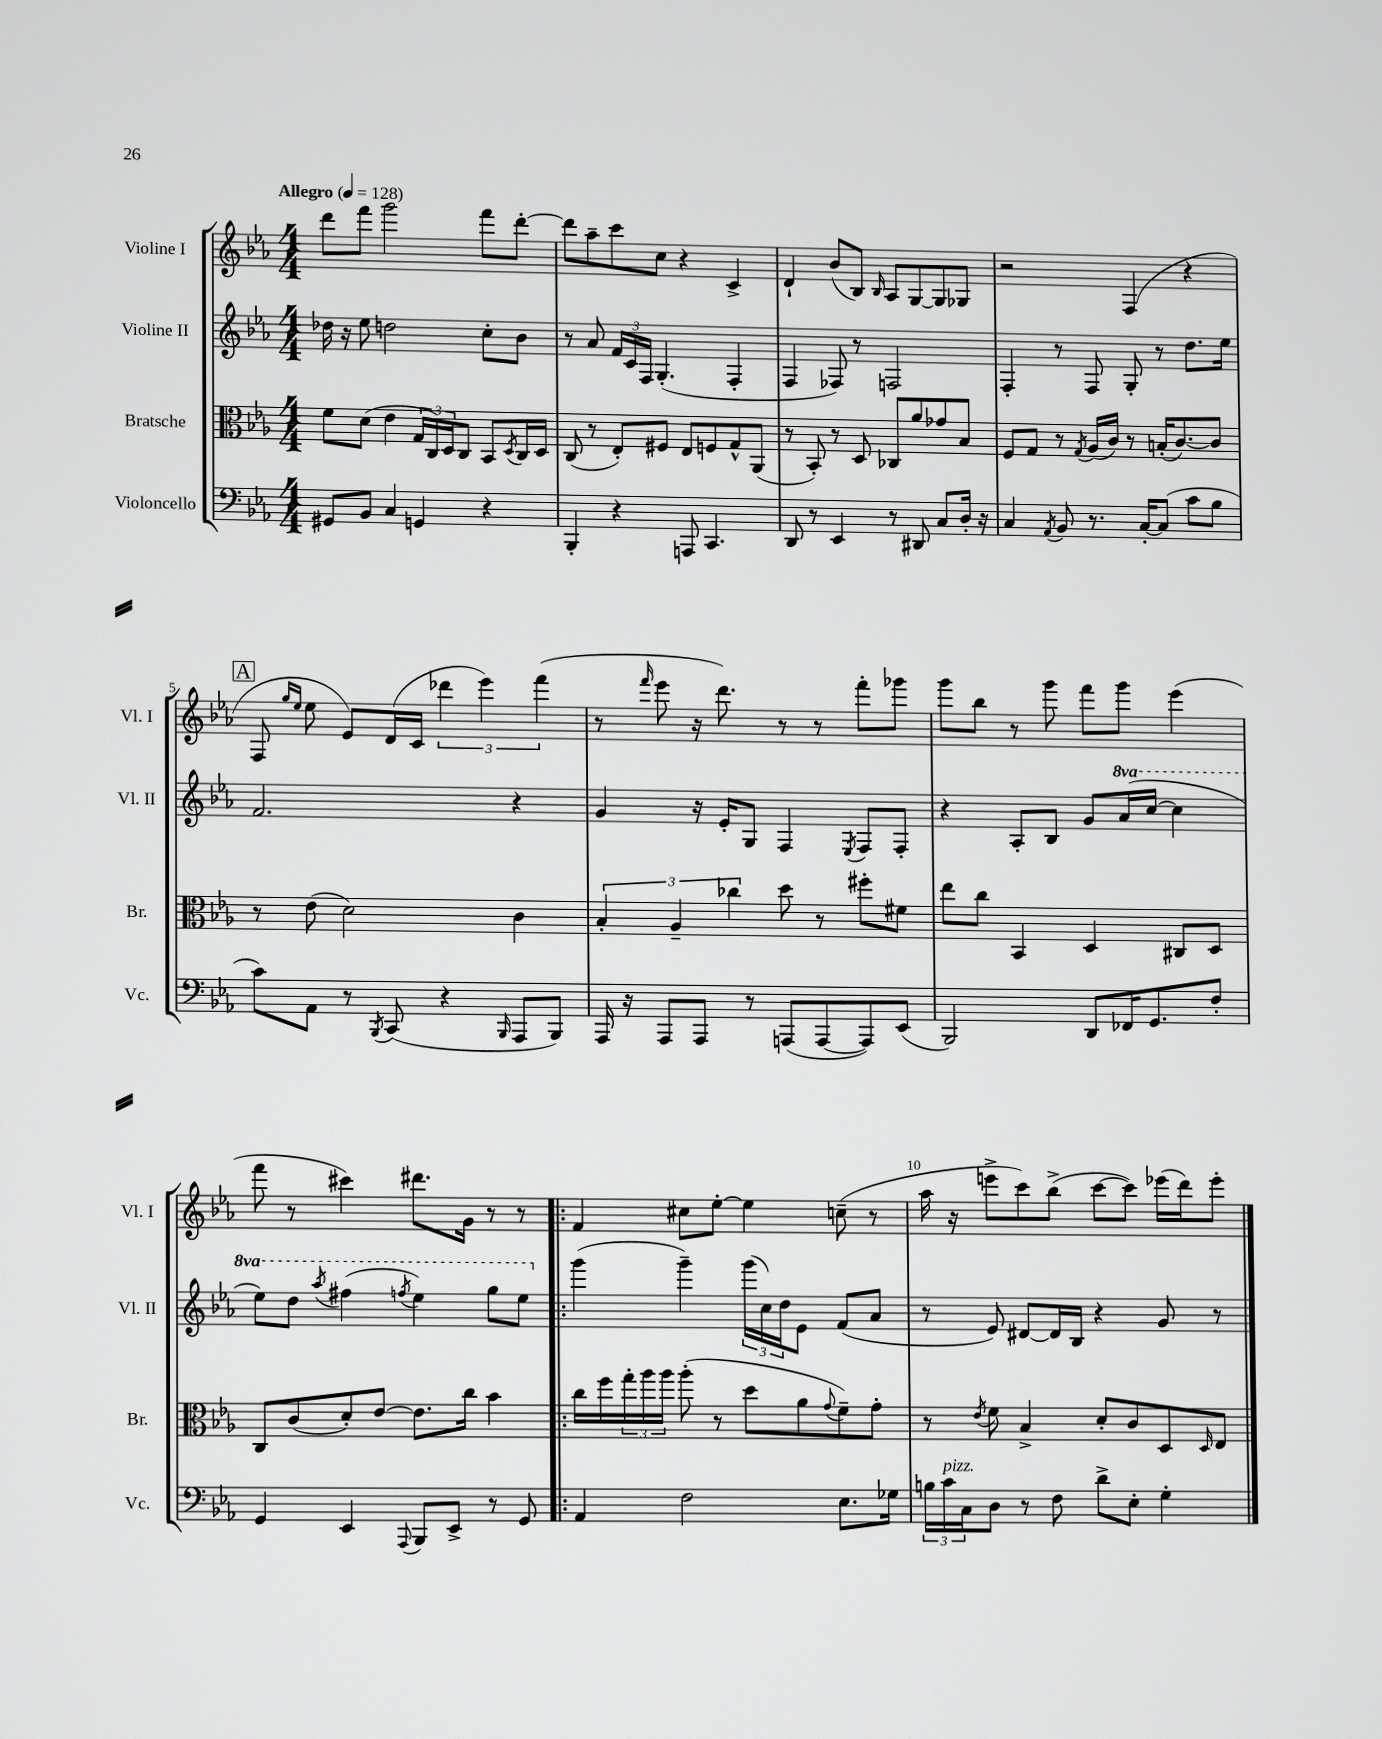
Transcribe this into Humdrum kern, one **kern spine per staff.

**kern	**kern	**kern	**kern
*staff4	*staff3	*staff2	*staff1
*clefF4	*clefC3	*clefG2	*clefG2
*k[b-e-a-]	*k[b-e-a-]	*k[b-e-a-]	*k[b-e-a-]
*M4/4	*M4/4	*M4/4	*M4/4
*MM128	*MM128	*MM128	*MM128
8GG#	8f	16dd-	8ddd
.	.	16r	.
8BB-	(8d	8ee-	8fff
4C	4e-	2dd	2ggg
4GG	24G	.	.
.	24C)	.	.
.	24D	.	.
.	8C	.	.
4r	8BB-	8cc'	8fff
.	8qD	.	.
.	16C	8b-	[8ddd'
.	16D	.	.
=	=	=	=
4BBB-'	(8C	8r	8ddd]
.	8r	8a-	8aa-~
4r	8E-')	24f	8ccc
.	.	24c	.
.	.	24F	.
.	8F#	(4.G'	8cc
8AAA	8E-	.	4r
4.CC	8F	.	.
.	8G^^	4F'	4c^
.	(8AA-	.	.
=	=	=	=
8DD	8r	4F	4d`
8r	8BB-')	.	.
4EE-	8r	8F-)	(8b-
.	8D	8r	8B-)
.	.	.	16qqB-
8r	8C-	2F	8A-
8DD#	8a-	.	[8G
8C	8g-	.	8G]
16D'	8B-	.	8G-
16r	.	.	.
=	=	=	=
4C	8F	4F'	2r
.	8G	.	.
8qAA-	.	.	.
8BB-	8r	8r	.
.	8qG	.	.
8.r	(16A-	8F	.
.	16c)	.	.
.	8r	8G'	(4F
[16C'	.	.	.
(8C]	(16B'	8r	.
.	[8.c)	.	.
8c	.	8.dd	4r
8B-	8c]	.	.
.	.	16ee-	.
=	=	=	=
8c)	8r	2.f	8F
.	.	.	16qqgg
.	.	.	16qqee-
8AA-	(8e-	.	8ee-
8r	2d)	.	8e-)
8qBBB-	.	.	.
(8CC	.	.	(16d
.	.	.	16c
4r	.	.	6ddd-
.	.	.	6eee-)
16qqBBB-	.	.	.
8AAA-	4c	4r	.
.	.	.	(6fff
8BBB-)	.	.	.
=	=	=	=
16AAA-	6B-'	4g	8r
16r	.	.	.
.	.	.	16qqfff
8AAA-	.	.	8eee-
.	6A-~	.	.
8AAA-	.	16r	16r
.	.	16e-'	8.ddd)
.	6cc-	.	.
8r	.	8G	.
(8AAA	8dd	4F	8r
[8AAA	8r	.	8r
.	.	8qE-	.
8AAA])	8ff#'	8F	8fff'
(8EE-	8f#	8F'	8ggg-
=	=	=	=
2BBB-)	8ee-	4r	8ggg
.	8cc	.	8bb-
.	4BB-	8A-'	8r
.	.	8B-	8ggg
8DD	4D	8g	8fff
16FF-	.	(16aa-	8ggg
8.GG	.	[16ccc	.
.	8C#	4ccc]	(4eee-
8F'	8D	.	.
=	=	=	=
4GG	8C	8eee-)	8fff
.	(8c	8ddd	8r
.	.	8qaaa-	.
4EE-	8d')	(4fff#	4ccc#)
.	[8e-	.	.
8qqAAA-	.	8qfff	.
8BBB-	8.e-]	4eee-)	8.ddd#
8EE-^	.	.	.
.	16cc	.	16g
8r	4b-	8ggg	8r
8GG	.	8eee-	8r
=!|:	=!|:	=!|:	=!|:
4AA-	16cc	(4ggg	4f
.	16ff	.	.
.	24gg'	.	.
.	24aa-	.	.
.	24aa-	.	.
2F	(8aa-'	4ggg~)	8cc#
.	8r	.	[8ee-'
.	8dd	(24ggg	4ee-]
.	.	24cc)	.
.	.	24dd	.
.	8a-	8e-	.
.	8qqg	.	.
8.E-	8f~)	(8f	(8cc~
.	8g'	8a-	8r
16G-	.	.	.
=	=	=	=
24B	8r	8r	16aa-
24c	.	.	.
.	.	.	16r
24C	.	.	.
.	8qe-	.	.
8D	8f	8e-)	8eee^
8r	4B-^	[8d#	8ccc)
8F	.	16d#]	(8bb-^
.	.	16B-	.
8d^	8d'	4r	[8ccc
8E-'	8c	.	8ccc])
4G'	8D	8g	(16eee-
.	.	.	16ddd)
.	16qqD	.	.
.	8E-	8r	8eee-'
==	==	==	==
*-	*-	*-	*-
